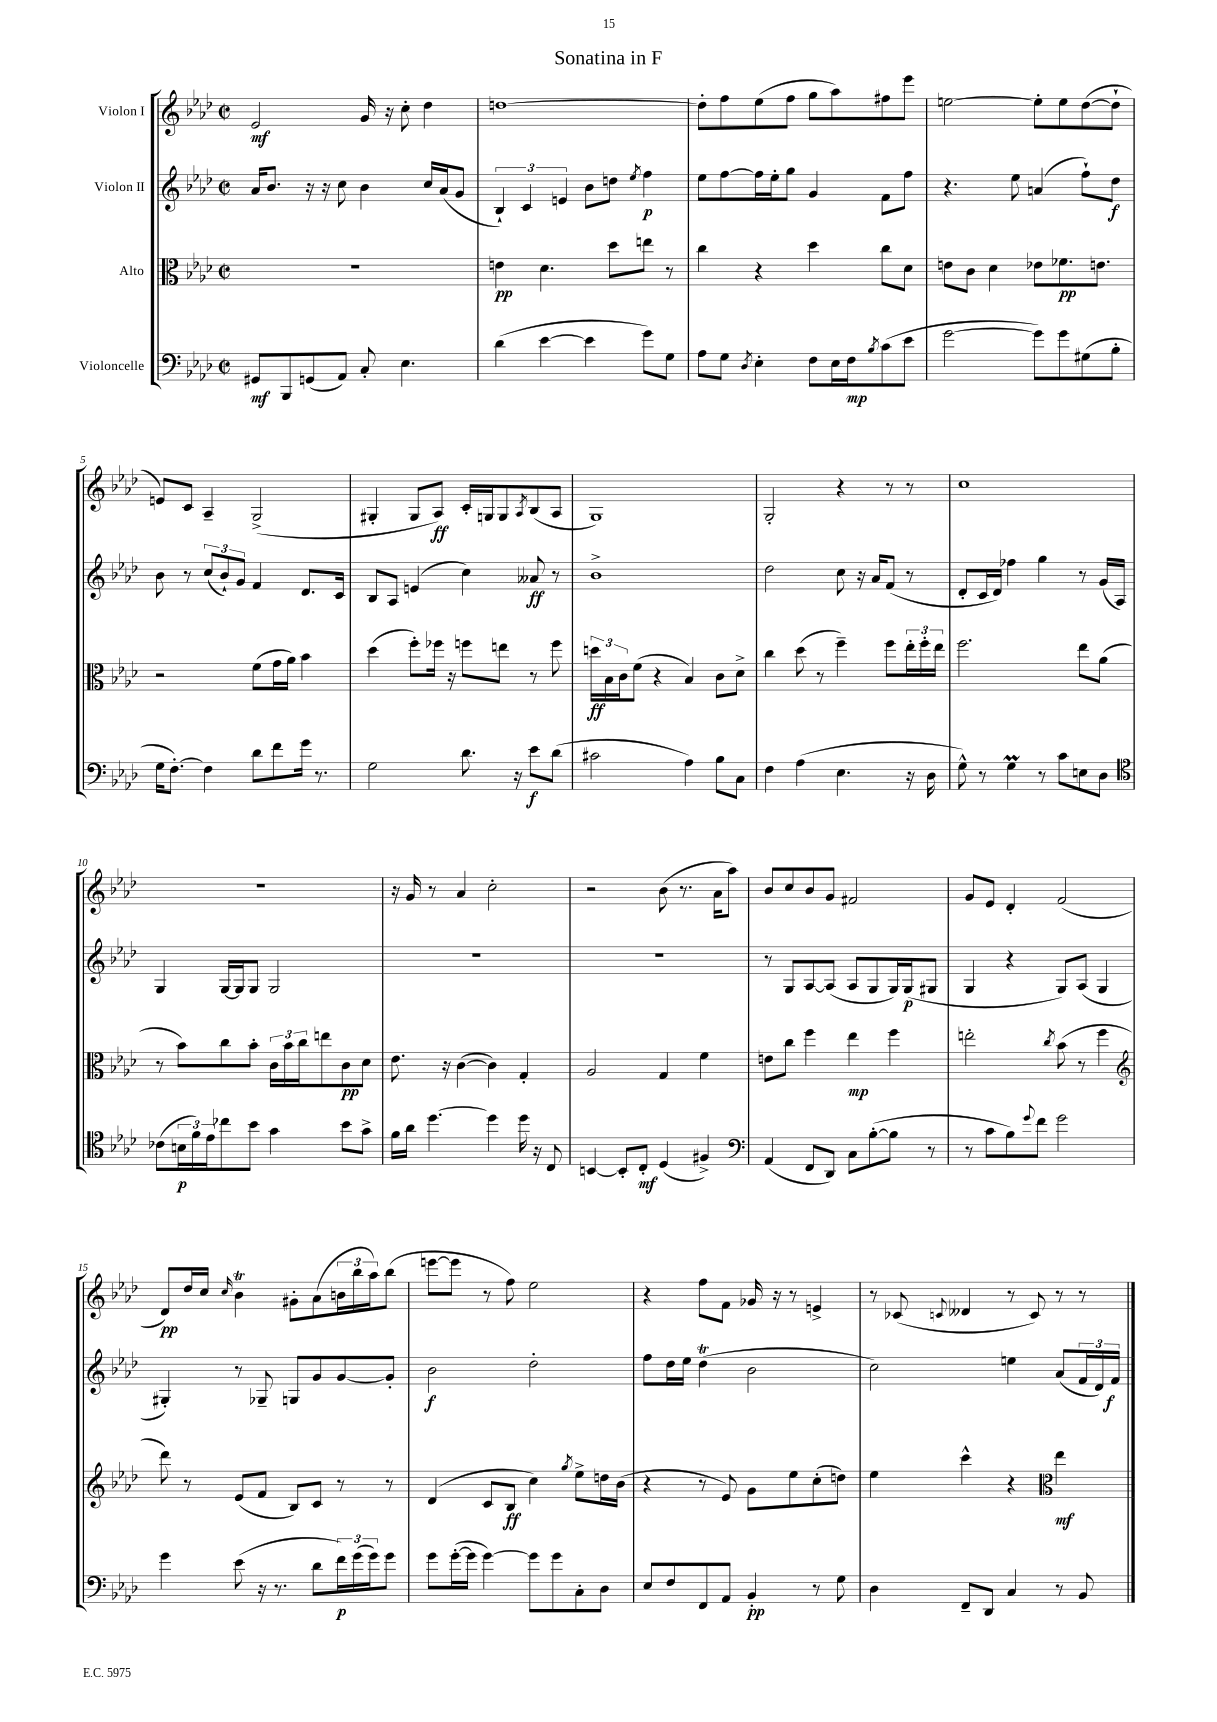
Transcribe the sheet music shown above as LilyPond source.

\header { title = "Sonatina in F" }
<<
\new StaffGroup <<
\new Staff = "s0" \with { instrumentName = "Violon I" } {
    \clef treble \key aes \major \defaultTimeSignature \time 2/2
    ees'2\mf g'16 r16 c''8-. des''4 |
    d''1~ |
    d''8-. f''8 ees''8( f''8 g''8 aes''8) fis''8 ees'''8 |
    e''2~ e''8-. e''8 des''8~( des''8-! |
    e'8) c'8 aes4-- g2->( |
    gis4-. gis8 aes8\ff) c'16-. g16 g8 \acciaccatura { aes8 } bes8( aes8 |
    g1) |
    g2-. r4 r8 r8 |
    c''1 |
    r1 |
    r16 g'16 r8 aes'4 c''2-. |
    r2 bes'8( r8. aes'16 aes''8) |
    bes'8 c''8 bes'8 g'8 fis'2 |
    g'8 ees'8 des'4-. f'2( |
    des'8\pp) des''16 c''16 \grace { c''16 } bes'4\trill gis'8-. aes'8( \tuplet 3/2 { b'16 bes''16 aes''16) } bes''8( |
    e'''8~ e'''8 r8 f''8) ees''2 |
    r4 f''8 f'8 ges'16 r16 r8 e'4-> |
    r8 ces'8( \appoggiatura { c'8 } deses'4 r8 c'8) r8 r8 \bar "|." |
}
\new Staff = "s1" \with { instrumentName = "Violon II" } {
    \clef treble \key aes \major \defaultTimeSignature \time 2/2
    aes'16 bes'8. r16 r16 c''8 bes'4 c''16 aes'16( g'8 |
    \tuplet 3/2 { bes4-!) c'4 e'4 } bes'8 d''8 \acciaccatura { ees''8 } f''4\p |
    ees''8 f''8~ f''16 ees''16-. g''8 g'4 f'8 f''8 |
    r4. ees''8 a'4( f''8-!) des''8\f |
    bes'8 r8 \tuplet 3/2 { c''8( bes'8-!) g'8 } f'4 des'8. c'16 |
    bes8 aes8 e'4( c''4) aeses'8\ff r8 |
    bes'1-> |
    des''2 c''8 r16 aes'16 f'8( r8 |
    des'8-. c'16 des'16) fes''4 g''4 r8 g'16( aes16) |
    g4 g16~ g16 g8 g2 |
    R1 |
    R1 |
    r8 g8 aes8~ aes8( aes8 g8 g16) g16\p( gis8 |
    g4 r4 g8) aes8( g4 |
    gis4-.) r8 ges8-- g8 g'8 g'8~ g'8-. |
    bes'2\f des''2-. |
    f''8 des''16 ees''16 des''4\trill( bes'2 |
    c''2) e''4 aes'8( \tuplet 3/2 { f'16 des'16) f'16\f } \bar "|." |
}
\new Staff = "s2" \with { instrumentName = "Alto" } {
    \clef alto \key aes \major \defaultTimeSignature \time 2/2
    R1 |
    e'4\pp des'4. des''8 e''8 r8 |
    c''4 r4 des''4 c''8 des'8 |
    e'8 c'8 des'4 ees'8 fes'8.\pp e'8. |
    r2 f'8( g'16 aes'16) bes'4 |
    des''4( f''8-.) fes''16 r16 f''8 e''8 r8 f''8 |
    \tuplet 3/2 { d''16\ff bes16 c'16 } f'8( r4 bes4) c'8 des'8-> |
    c''4 des''8( r8 f''4--) f''8 \tuplet 3/2 { ees''16-. f''16-. ees''16 } |
    f''2. ees''8 aes'8( |
    r8 bes'8) c''8 bes'8-. \tuplet 3/2 { c'16 bes'16 c''16 } e''8 c'8\pp des'8 |
    ees'8. r16 c'4~( c'4) g4-. |
    aes2 g4 f'4 |
    e'8 c''8 f''4 ees''4\mp f''4 |
    e''2-. \acciaccatura { c''8 } bes'8( r8 f''4 |
    \clef treble des'''8) r8 ees'8( f'8 bes8) c'8 r8 r8 |
    des'4( c'8 bes8\ff c''4) \acciaccatura { g''8 } ees''8-> d''16 bes'16( |
    r4 r8 ees'8) g'8 ees''8 c''8-.( d''8) |
    ees''4 c'''4-^ r4 \clef alto ees''4\mf \bar "|." |
}
\new Staff = "s3" \with { instrumentName = "Violoncelle" } {
    \clef bass \key aes \major \defaultTimeSignature \time 2/2
    gis,8\mf bes,,8 g,8( aes,8) c8-. ees4. |
    des'4( ees'4~ ees'4 g'8) g8 |
    aes8 g8 \acciaccatura { des8 } ees4-. f8 ees16 f16\mp \acciaccatura { bes8 } c'8( ees'8 |
    g'2~ g'8) g'8 gis8( bes8-. |
    g16 f8.~-.) f4 des'8 f'8 g'16 r8. |
    g2 des'8. r16 ees'8\f des'8( |
    cis'2 aes4) bes8 c8 |
    f4 aes4( ees4. r16 des16 |
    g8-^) r8 g4\prall r8 c'8 e8 des8 |
    \clef tenor ces'8( \tuplet 3/2 { b16\p f'16) ees'16 } ces''8 bes'8 g'4 bes'8 g'8-> |
    f'16 aes'16 des''4.~ des''4 des''16 r16 c8 |
    b,4~ b,8-. c8-.\mf des4( fis4->) |
    \clef bass aes,4( f,8 des,8) c8 bes8~-.( bes8 r8 |
    r8 c'8 bes8) \appoggiatura { g'8 } f'8 g'2 |
    g'4 ees'8( r16 r8. des'8 \tuplet 3/2 { f'16\p) g'16( g'16) } g'8 |
    g'8 g'16~-.( g'16 g'4~) g'8 g'8 c8-. des8 |
    ees8 f8 f,8 aes,8 bes,4-.\pp r8 g8 |
    des4 f,8-- des,8 c4 r8 bes,8 \bar "|." |
}
>>
>>
